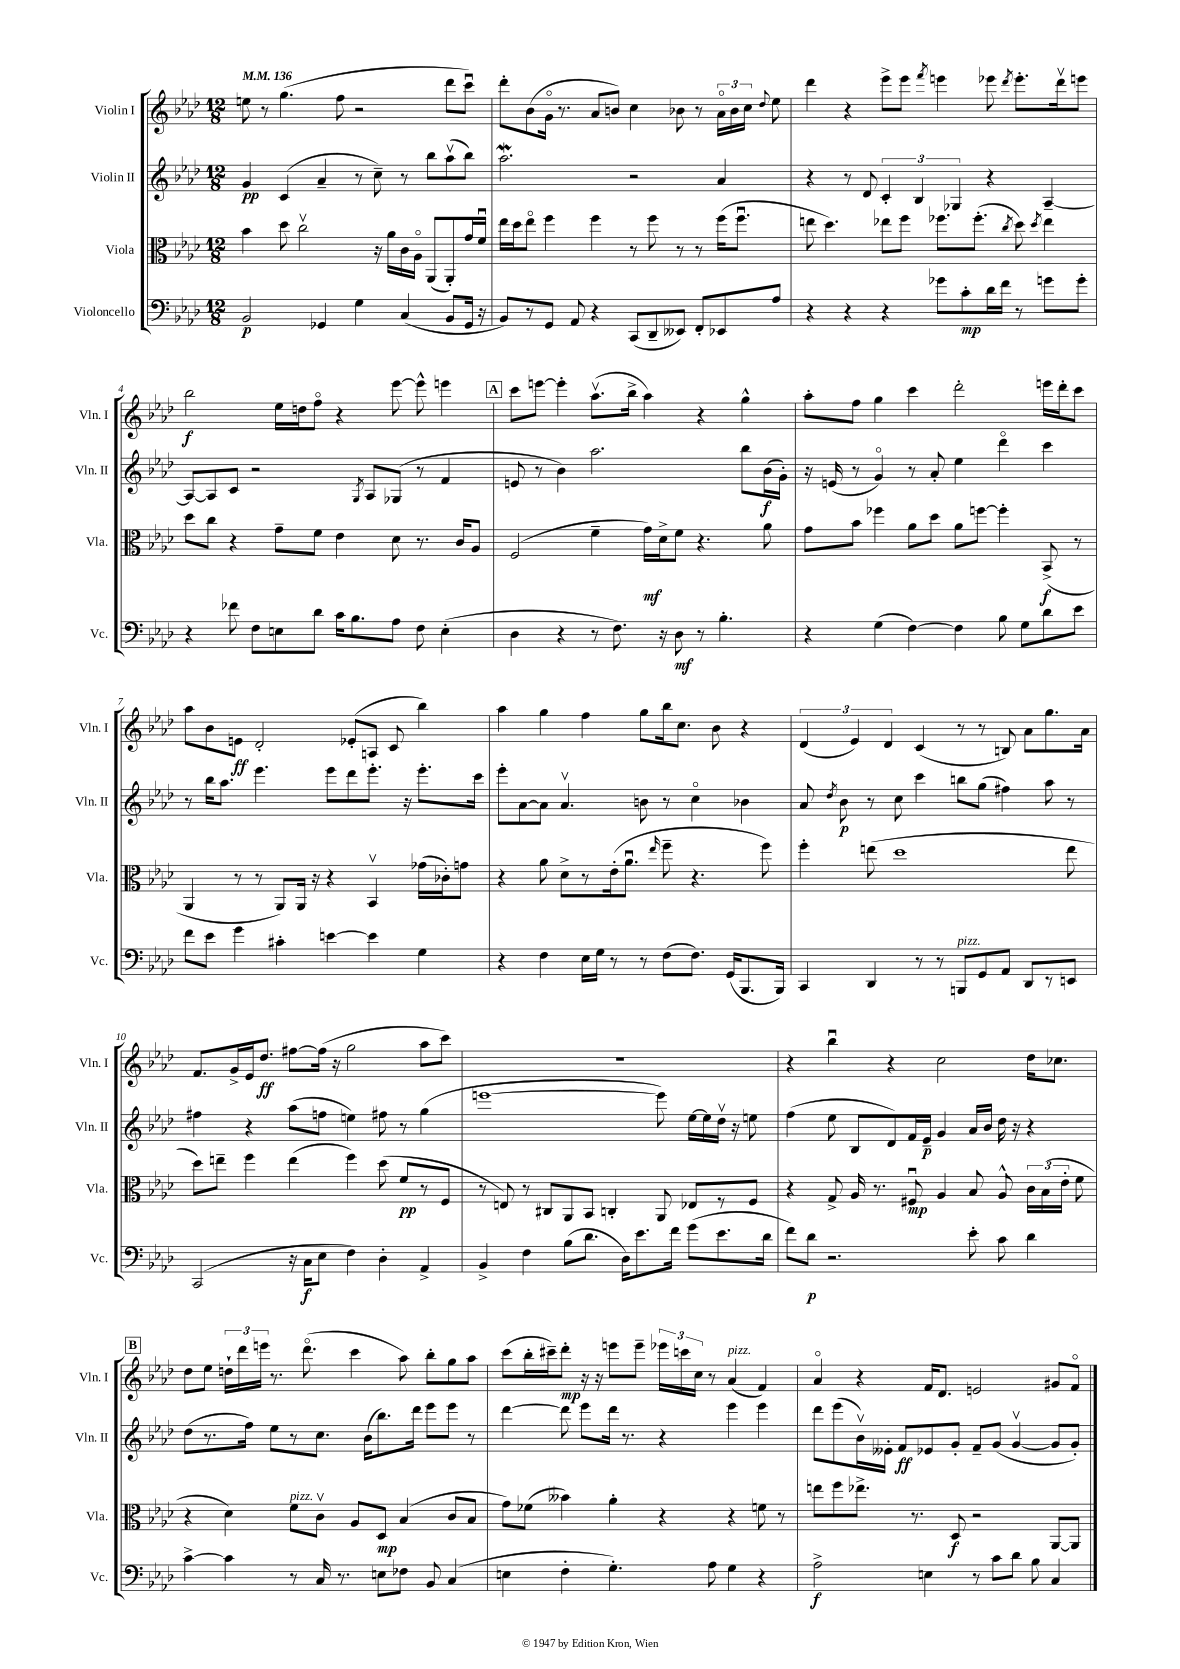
<<
\new StaffGroup <<
\new Staff = "s0" \with { instrumentName = "Violin I" shortInstrumentName = "Vln. I" } {
    \clef treble \key aes \major \numericTimeSignature \time 12/8 \tempo 4 = 136
    \autoBeamOff e''8 r8 g''4.( f''8 r2 des'''8[ c'''8]\downbow) |
    des'''8[-. bes'8( g'16]\flageolet r8. aes'8[ b'8]) c''4 bes'8 r8 \tuplet 3/2 { aes'16[\flageolet bes'16 c''16] } \appoggiatura { des''8 } ees''8 |
    des'''4 r4 ees'''8[-> ees'''8] \acciaccatura { f'''8 } e'''4 ees'''8 \acciaccatura { des'''8 } ees'''8.[-. des'''16\upbow e'''8] |
    bes''2\f ees''16[ d''16 f''8]\flageolet r4 ees'''8~ ees'''8-^ e'''4 |
    \mark \markup { \box "A" } c'''8[ e'''8]~ e'''4-. aes''8.[\upbow( bes''16]-> aes''4) r4 g''4-^ |
    aes''8[-. f''8] g''4 c'''4 des'''2-. e'''16[ des'''16-. c'''8] |
    aes''8[ bes'8 e'8]\ff des'2-. ees'8[-.( a8] c'8 bes''4) |
    aes''4 g''4 f''4 g''8[ bes''16 c''8.] bes'8 r4 |
    \tuplet 3/2 { des'4( ees'4) des'4 } c'4( r8 r8 b8) aes'8[ g''8. aes'16] |
    f'8.[ g'16-> ees'16 des''8.]\ff fis''8[~ fis''16]( r16 g''2 aes''8[ c'''8]) |
    R1. |
    r4 bes''4\downbow r4 c''2 des''16[ ces''8.] |
    \mark \markup { \box "B" } des''8[ ees''8] \tuplet 3/2 { d''16[-! des'''16 e'''16] } r8. des'''8.\flageolet( c'''4 aes''8) bes''8[-. g''8 aes''8] |
    c'''8[( bes''16-. cis'''16--) des'''8]-.\mp r16 r16 e'''8[ e'''8]-- \tuplet 3/2 { ees'''16[ c'''16 c''16] } r8 aes'4^\markup { \italic "pizz." }( f'4) |
    aes'4\flageolet r4 f'16[ des'8.] e'2 gis'8[ f'8]\flageolet \bar "|." |
}
\new Staff = "s1" \with { instrumentName = "Violin II" shortInstrumentName = "Vln. II" } {
    \clef treble \key aes \major \numericTimeSignature \time 12/8
    \autoBeamOff g'4\pp c'4( aes'4-- r8 c''8--) r8 bes''8[ aes''8\upbow( bes''8]) |
    aes''2.\mordent r2 aes'4 |
    r4 r8 des'8 \tuplet 3/2 { c'4-. bes4 ges4 } r4 aes4~-- |
    aes8[~ aes8 c'8] r2 \acciaccatura { g8 } aes8[ ges8]( r8 f'4 |
    \mark \markup { \box "A" } e'8 r8 bes'4) aes''2. bes''8[ bes'16\f( g'16]-.) |
    r16 e'16( r8 g'4\flageolet) r8 aes'8-. ees''4 des'''4\flageolet c'''4 |
    r8 bes''16[ aes''8.] ees'''4. ees'''8[ des'''8 ees'''8.]-. r16 ees'''8.[-. c'''16] |
    ees'''8[-. aes'8~ aes'8] aes'4.\upbow b'8 r8 c''4\flageolet bes'4 |
    aes'8 \acciaccatura { des''8 } bes'8\p r8 c''8 c'''4 b''8[ g''8]( fis''4) aes''8 r8 |
    fis''4 r4 aes''8[( f''8] e''4) fis''8 r8 g''4( |
    e'''1~ e'''8) ees''16[~ ees''16 des''16]\upbow r16 e''8 |
    f''4( ees''8 bes8[ des'8) f'16 ees'16]--\p g'4 aes'16[ bes'16] des''16 r16 r4 |
    \mark \markup { \box "B" } des''8[( r8. f''16]) ees''8[ r8 c''8.] bes'16[( bes''8.) des'''16] ees'''8[ ees'''8] r8 |
    des'''4~ des'''8 ees'''8[ des'''16] r8. r4 ees'''4 ees'''4 |
    des'''8[ ees'''8( bes'16\upbow) eeses'16]-. f'8[\ff ees'8 g'8]-. f'8[-- g'8]( g'4~\upbow g'8[ g'8]-.) \bar "|." |
}
\new Staff = "s2" \with { instrumentName = "Viola" shortInstrumentName = "Vla." } {
    \clef alto \key aes \major \numericTimeSignature \time 12/8
    \autoBeamOff bes'4 des''8 c''2\upbow r16 aes'16[ c'16 aes16]\flageolet aes,8[( aes,8-.) g'16 f'16]\downbow |
    ees''16[ des''16 ees''8]\flageolet f''4 f''4 r8 f''8 r8 r8 f''16[( f''8.]\downbow |
    e''8 des''4.) ees''8[ f''8] fes''8.[ fes''8.]-.( \acciaccatura { c''8 } des''8) \acciaccatura { des''8 } ees''4 |
    des''8[ c''8] r4 g'8[-- f'8] ees'4 des'8 r8. c'16[ aes8] |
    \mark \markup { \box "A" } f2( f'4-- g'16[\mf) des'16-> f'8] r4. aes'8 |
    g'8[ bes'8] fes''4 aes'8[ des''8] aes'8[ f''8]~ f''4-. bes,8->\f( r8 |
    aes,4 r8 r8 aes,8[) aes,16] r16 r4 bes,4\upbow ges'16[( ces'16-.) g'8] |
    r4 aes'8 des'8[-> r8 ees'16-.( aes'8.]\downbow \grace { ees''16 } f''8-- r4. f''8) |
    f''4-. e''8( des''1 e''8 |
    des''8[) e''8]-- f''4 e''4( f''4) des''8( f'8[\pp r8 f8] |
    r8 e8) r8 cis8[ aes,8 bes,8] c4-. aes,8 ees8[ r8 f8] |
    r4 g8-> aes16 r8. fis8\downbow\mp aes4 bes8 aes8-^ \tuplet 3/2 { c'16[ bes16( ees'16]-. } f'8 |
    \mark \markup { \box "B" } r4 des'4) f'8[^\markup { \italic "pizz." } c'8]\upbow aes8[ des8]\mp bes4( c'8[ bes8] |
    g'8[) fes'8]( beses'4) aes'4-. r4 r4 f'8 r8 |
    e''8[ f''8 ees''8.]-> r8. des8\f r2 aes,8[~ aes,8] \bar "|." |
}
\new Staff = "s3" \with { instrumentName = "Violoncello" shortInstrumentName = "Vc." } {
    \clef bass \key aes \major \numericTimeSignature \time 12/8
    \autoBeamOff bes,2\p ges,4 g4 c4( bes,8[ ges,16] r16 |
    bes,8[) r8 g,8] aes,8 r4 c,8[( des,8-- eeses,8]) f,8[-. ees,8 aes8] |
    r4 r4 r4 ges'8[ c'8-.\mp des'16 f'16] r8 g'8[ g'8]-. |
    r4 fes'8 f8[ e8 des'8] c'16[ bes8. aes8] f8 e4-.( |
    \mark \markup { \box "A" } des4 r4 r8 f8.) r16 des8\mf r8 bes4.-. |
    r4 g4( f4~) f4 bes8 g8[ des'8 ees'8] |
    f'8[ ees'8] g'4 cis'4-. e'4~ e'4 g4 |
    r4 f4 ees16[ g16] r8 r8 f8[( f8.]) g,16[( bes,,8. bes,,16]) |
    c,4 des,4 r8 r8 b,,8[^\markup { \italic "pizz." } g,8 aes,8] des,8[ r8 e,8] |
    c,2( r16 c16[\f ees8] f4) des4-. aes,4-> |
    bes,4-> f4 bes8[( des'8.] des16[) ees'8. f'16] g'8[( ees'8. des'16] |
    f'8[) des'8]\p r2. ees'8-. c'8 des'4 |
    \mark \markup { \box "B" } c'4~-> c'4 r8 c16 r8. e8[ fes8] bes,8 c4( |
    e4 f4-. g4.-.) aes8 g4 r4 |
    aes2->\f e4 r8 c'8[ des'8] bes8 c4 \bar "|." |
}
>>
>>
